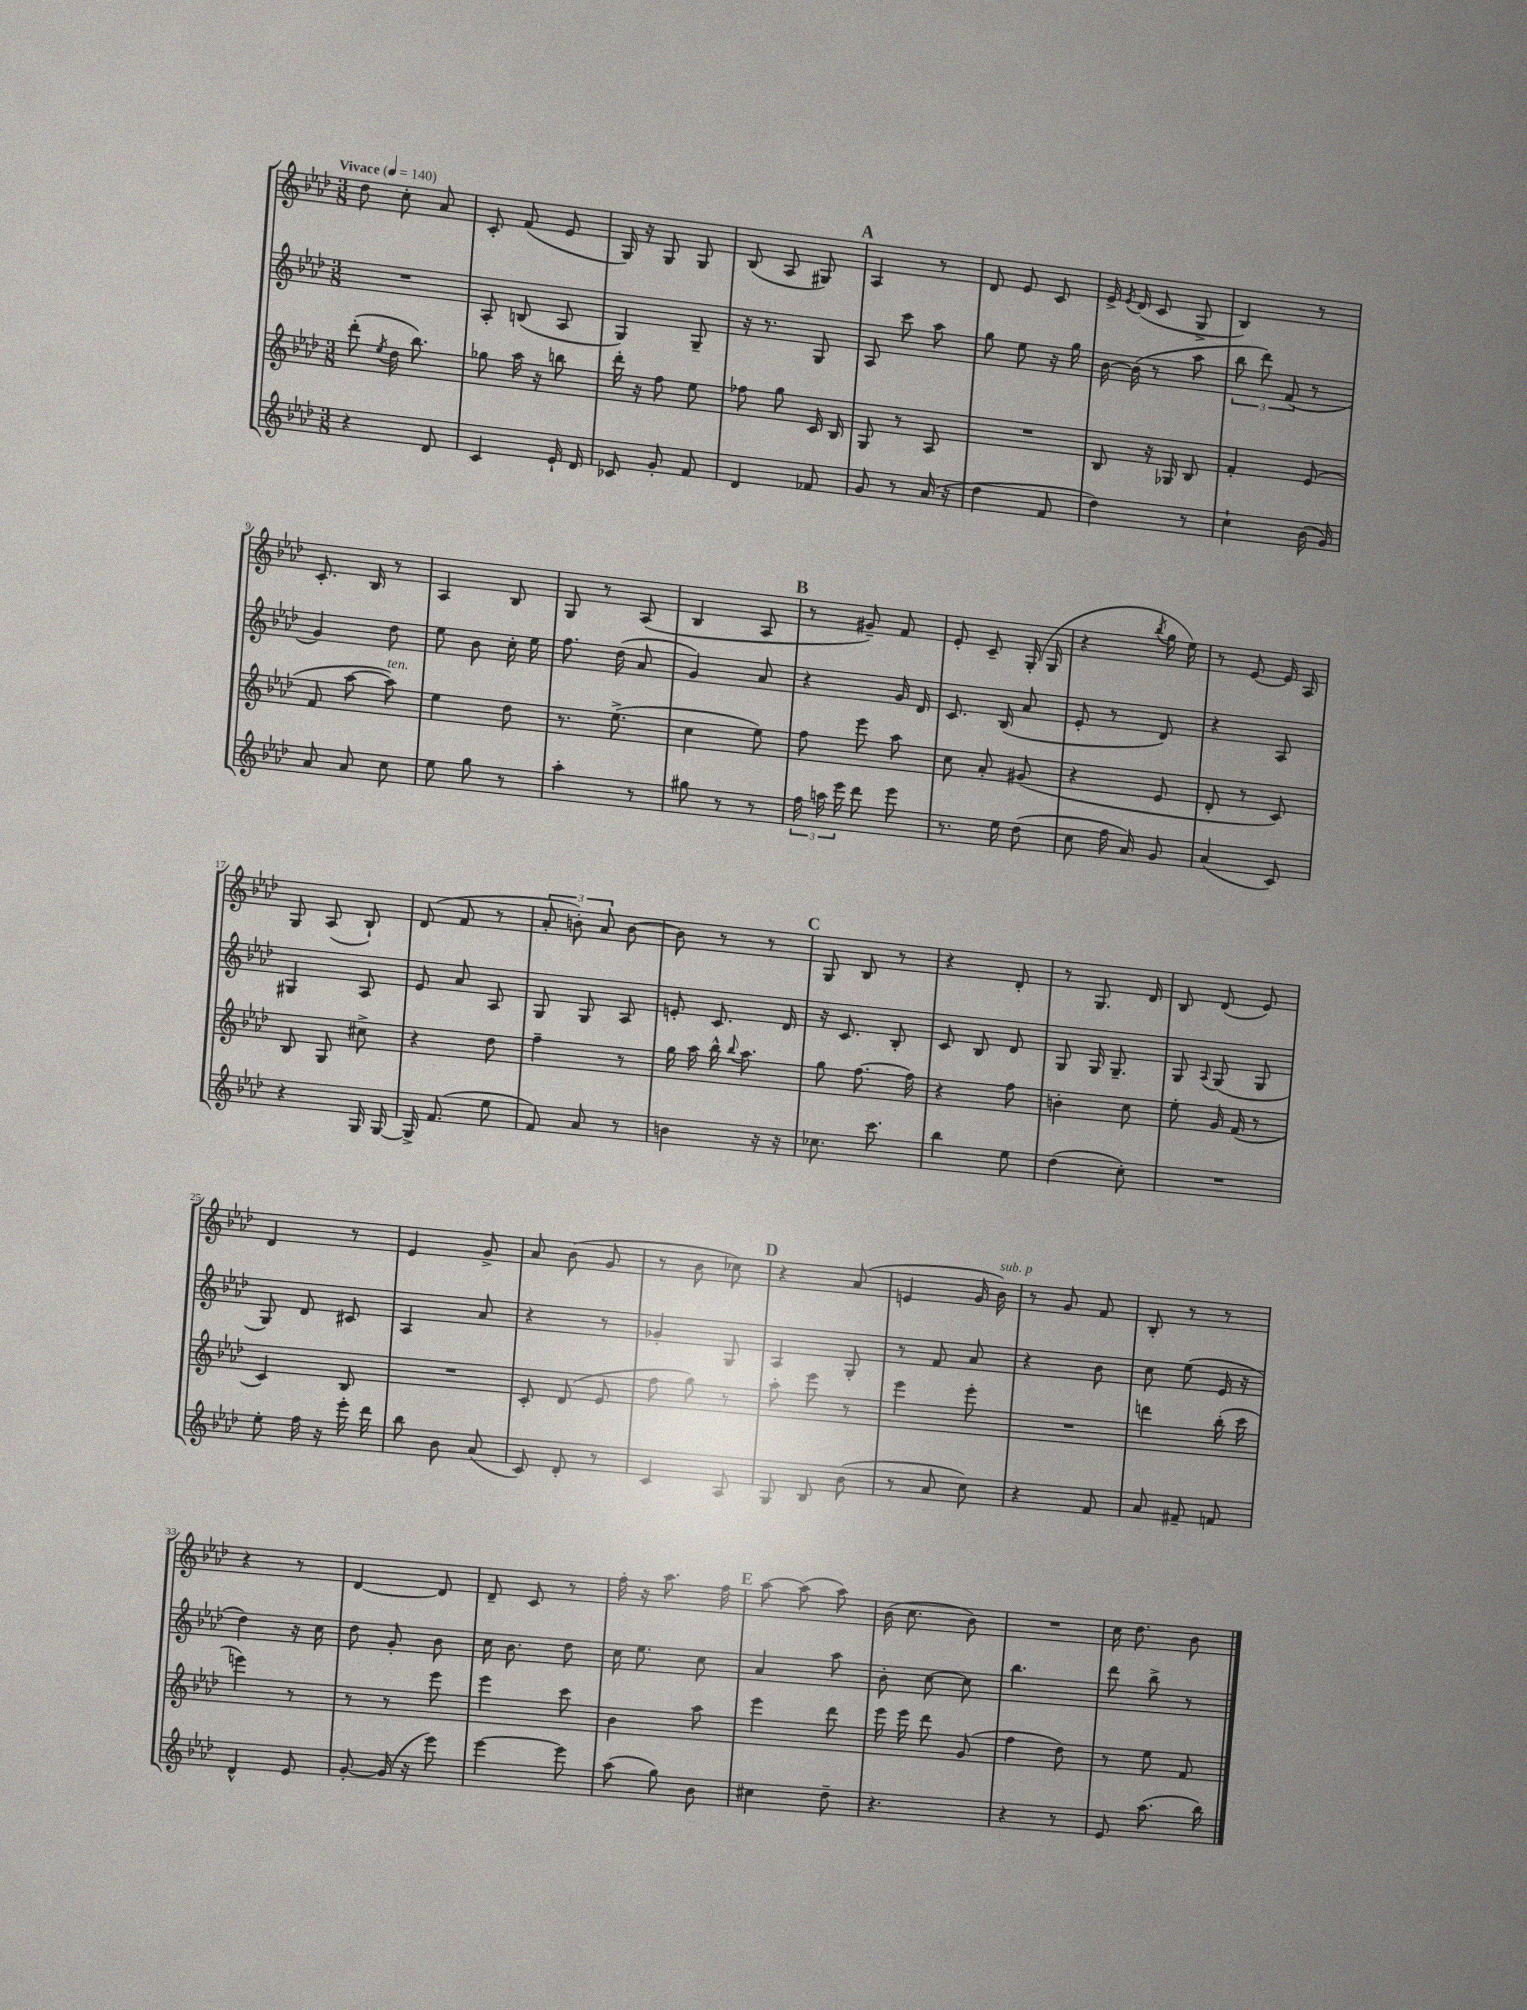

**kern	**kern	**kern	**kern
*staff4	*staff3	*staff2	*staff1
*clefG2	*clefG2	*clefG2	*clefG2
*k[b-e-a-d-]	*k[b-e-a-d-]	*k[b-e-a-d-]	*k[b-e-a-d-]
*M3/8	*M3/8	*M3/8	*M3/8
*MM140	*MM140	*MM140	*MM140
4r	(8ddd-'\	4.r	8dd-\
.	8qee-/	.	.
.	16dd-\	.	8cc'\
.	8.bb-\)	.	.
8d-/	.	.	8a-/
=	=	=	=
4c/	8gg-\	8A-'/	8c'/
.	16aa-\	(8B/	(8f/
.	16r	.	.
16e-`/	8bb\	8A-/	8e-/
16d-/	.	.	.
=	=	=	=
8c-/	16ddd-'\	4G/)	16G/)
.	16r	.	16r
8g'/	8ff\	.	8G/
8f/	8ee-\	8G~/	8G/
=	=	=	=
4d-/	8ff-\	16r	(8B-/
.	.	8.r	.
.	8gg\	.	8A-/
8f-/	16c/	8G/	8G#/)
.	16B-/	.	.
=	=	=	=
8g/	8G/	8A-/	4A-/
8r	8r	8ccc\	.
(16a-/	8A-/	8aa-\	8r
16r	.	.	.
=	=	=	=
4dd-\	4.r	8gg\	8d-/
.	.	8ee-\	8e-/
8f/	.	16r	8c/
.	.	16gg\	.
=	=	=	=
4dd-\)	8B-/	[16b-\	16e-^/
.	.	.	8qe-/
.	.	(16b-\]	(16d-/
.	16r	8r	8c/
.	16G-/	.	.
8r	8B-/	8aa-\	8G^/
=	=	=	=
4cc`\	4f'/	12bb-\	4B-/)
.	.	12ddd-\)	.
.	.	(12f/	.
(16b-\	(8e-/	8r	8r
16g/)	.	.	.
=	=	=	=
8a-/	8f/	4g/)	8.c'/
8a-/	[8aa-\	.	.
.	.	.	16B-/
8cc\	8aa-\])	8dd-\	8r
=	=	=	=
8ee-\	4ee-\	8ee-\	4A-/
8gg\	.	8b-\	.
8r	8dd-\	16cc'\	8B-/
.	.	16ee-\	.
=	=	=	=
4aa-'\	8.r	8.ff\	8G/
.	.	.	8r
.	(8.ee-^\	(16dd-\	.
8r	.	8a-/	(8A-/
=	=	=	=
8gg#\	4cc\	4g/)	4B-/
8r	.	.	.
8r	8ee-\)	8a-/	8A-/
=	=	=	=
24ff\	8ff\	4r	8r
24aa\	.	.	.
24eee-\	.	.	.
8ddd-\	8eee-\	.	8g#~/)
8eee-\	8aa-\	16g/	8f/
.	.	16d-/	.
=	=	=	=
8.r	8cc\	8.c/	8e-'/
.	8a-'/	.	8c~/
16ee-\	.	(16B-/	.
(8dd-\	(8g#/	8a-/	(16G'/
.	.	.	16G/
=	=	=	=
8cc\	4r	8e-'/	4r
16ff\	.	8r	.
16a-/)	.	.	.
.	.	.	8qbb-/
8g/	8e-/	8d-/)	16gg\
.	.	.	16ee-\)
=	=	=	=
(4a-/	8d-'/	4r	8r
.	8r	.	[8e-/
8c/)	8c/)	8A-/	16e-/]
.	.	.	16A-/
=	=	=	=
4r	8B-/	4G#/	8G/
.	8G/	.	(8A-/
16G/	8cc#^\	8A-/	8B-`/)
[16G/	.	.	.
=	=	=	=
16G^/]	4r	8e-/	(8d-/
(8.f/	.	.	.
.	.	8a-/	8f/
8ee-\	8dd-\	8A-/	8r
=	=	=	=
8f/)	4ff~\	8G/	12a-'/
.	.	.	12b'\)
8a-/	.	8G/	.
.	.	.	12a-/
8r	8r	8A-/	[8b\
=	=	=	=
4b\	16gg\	8e'/	8b\]
.	16aa-\	.	.
.	16bb-^^\	8.c/	8r
.	8qqbb-/	.	.
.	8.aa-\	.	.
16r	.	.	8r
16r	.	16d-/	.
=	=	=	=
8.cc-\	8gg\	16r	8G/
.	.	8.c/	.
.	[8.ff\	.	8B-/
8.ccc\	.	.	.
.	.	8B-'/	8r
.	16ff\]	.	.
=	=	=	=
4bb-\	4r	8c/	4r
.	.	8B-/	.
8ee-\	8ff\	8d-/	8d-'/
=	=	=	=
(4dd-\	4b'\	8G/	8r
.	.	16G/	8.G/
.	.	8.G~/	.
8cc'\)	8cc\	.	.
.	.	.	16d-/
=	=	=	=
4.r	8ee-'\	8G/	8B-/
.	.	8qqA-/	.
.	16g/	(8G/	(8d-/
.	(16f/	.	.
.	8r	8G/	8e-/)
=	=	=	=
8ee-'\	4c/)	8G/)	4d-/
16ff\	.	8d-/	.
16r	.	.	.
16eee-'\	8B-/	8c#/	8r
16ddd-\	.	.	.
=	=	=	=
8bb-\	4.r	4A-/	4e-/
8b-\	.	.	.
(8a-/	.	8a-/	8g^/
=	=	=	=
8c/)	8c'/	4r	8a-/
8d-'/	(8d-/	.	(8b-\
8r	8e-/	8r	8g/
=	=	=	=
4c/	8ff\	4g-'/	8r
.	8gg\)	.	8b-\
8A-/	8r	8G/	8cc-\)
=	=	=	=
8G/	8aa-'\	4A-/	4r
8B-/	8eee-\	.	.
(8b-\	8r	8G'/	(8a-/
=	=	=	=
8r	4eee-\	8r	4e/
8a-/	.	8f/	.
8cc\)	8eee-'\	8a-/	16g/
.	.	.	16b-\)
=	=	=	=
4r	4.r	4r	8r
.	.	.	8g/
8f/	.	8b-\	8f/
=	=	=	=
8a-/	4ddd\	8cc\	8B-'/
8f#~/	.	(8ee-\	8r
8f/	(16bb-'\	16e-/	8r
.	16ccc\	16r	.
=	=	=	=
4d-^^/	4eee\)	4dd-\)	4r
8e-/	8r	16r	8r
.	.	16cc\	.
=	=	=	=
[8g'/	8r	8dd-\	[4d-/
(16g/]	8r	8g'/	.
16r	.	.	.
8eee-\)	8eee-\	8b-\	8d-/]
=	=	=	=
[4eee-\	4eee-\	16cc\	8d-~/
.	.	8.b-\	.
.	.	.	8c/
8eee-\]	8ccc\	8dd-\	8r
=	=	=	=
(8aa-\	4b-\	16cc\	16ff'\
.	.	8.ee-\	16r
8gg\)	.	.	8.aa-\
8b-\	8aa-\	8cc\	.
.	.	.	16ff\
=	=	=	=
4cc#\	4eee-\	4a-/	[8aa-\
.	.	.	(8aa-\]
8dd-~\	8ddd-\	8aa-\	8aa-\)
=	=	=	=
4.r	16eee-\	8b-'\	(16b-\
.	16eee-\	.	8.cc\
.	8ddd-\	[8cc\	.
.	(8g/	8cc\]	8b-\)
=	=	=	=
4r	4ff\	4.bb-\	4.r
8r	8dd-\)	.	.
=	=	=	=
8e-/	8r	8ddd-\	16cc\
.	.	.	8.dd-\
(8.aa-\	8ee-\	8bb-^\	.
.	8f/	8r	8b-\
16bb-\)	.	.	.
==	==	==	==
*-	*-	*-	*-
